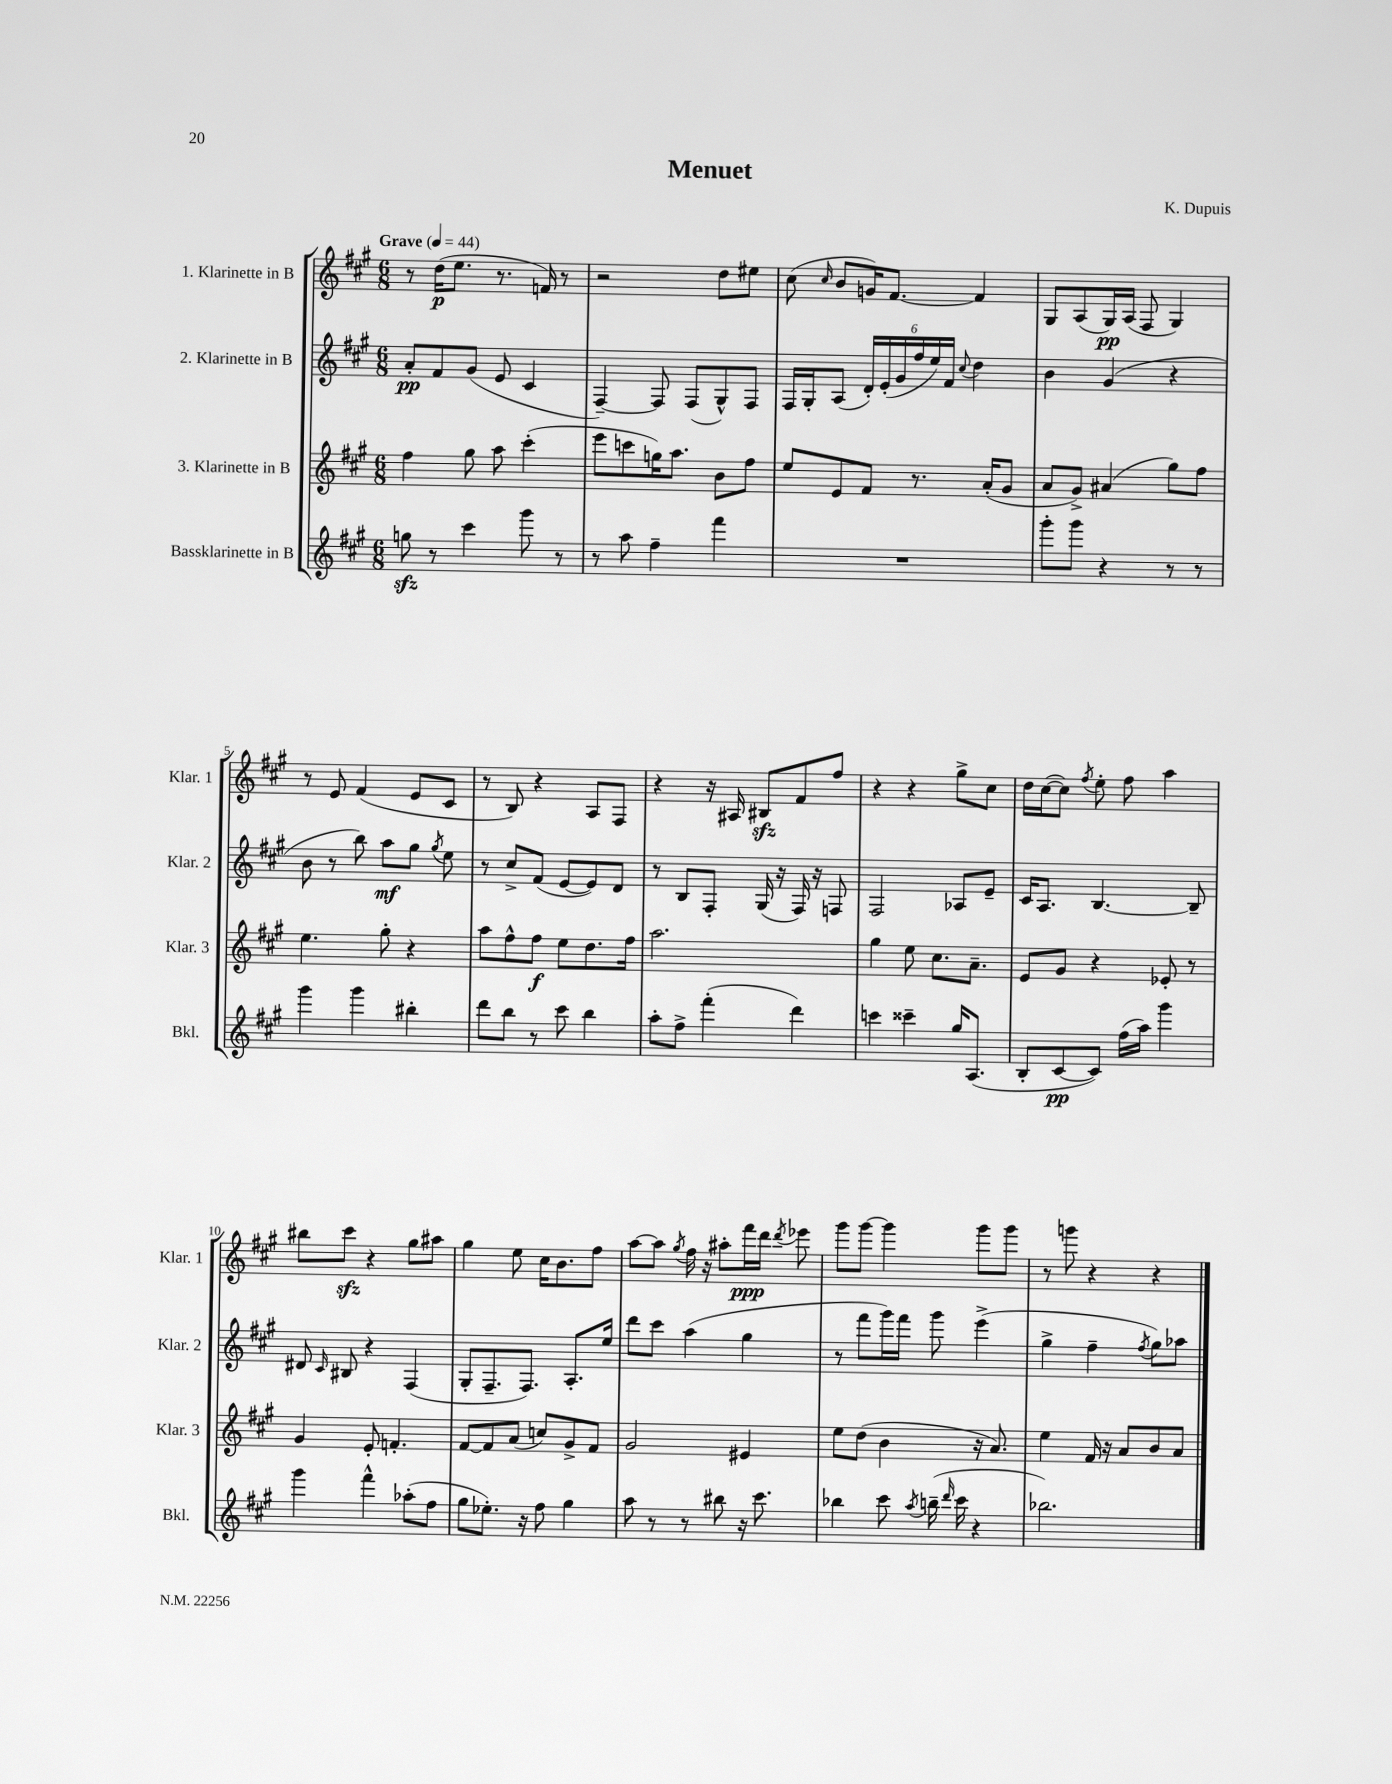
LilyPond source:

\header { title = "Menuet" composer = "K. Dupuis" }
<<
\new StaffGroup <<
\new Staff = "s0" \with { instrumentName = "1. Klarinette in B" shortInstrumentName = "Klar. 1" } {
    \clef treble \key a \major \numericTimeSignature \time 6/8 \tempo "Grave" 4 = 44
    \autoBeamOff r8 d''16[\p( e''8.] r8. f'16) r8 |
    r2 d''8[ eis''8] |
    cis''8( \grace { cis''16 } b'8[ g'16) fis'8.]~ fis'4 |
    gis8[ a8( gis16\pp) a16]( fis8 gis4) |
    r8 e'8 fis'4( e'8[ cis'8] |
    r8 b8) r4 a8[ fis8] |
    r4 r16 ais16 bis8[\sfz fis'8 fis''8] |
    r4 r4 gis''8[-> cis''8] |
    d''16[ cis''16~( cis''8]) \acciaccatura { fis''8 } e''8-. fis''8 a''4 |
    bis''8[ cis'''8]\sfz r4 gis''8[ ais''8] |
    gis''4 e''8 cis''16[ b'8. fis''8] |
    a''8[~ a''8] \acciaccatura { gis''8 } fis''16 r16 ais''8[-. fis'''16\ppp d'''16] \acciaccatura { d'''8 } ees'''8 |
    gis'''8[ gis'''8]~ gis'''4 gis'''8[ gis'''8] |
    r8 g'''8 r4 r4 \bar "|." |
}
\new Staff = "s1" \with { instrumentName = "2. Klarinette in B" shortInstrumentName = "Klar. 2" } {
    \clef treble \key a \major \numericTimeSignature \time 6/8
    \autoBeamOff a'8[-.\pp fis'8 gis'8]( e'8 cis'4 |
    fis4~--) fis8 fis8[( gis8-^) fis8] |
    fis16[ gis16-. a8]( \tuplet 6/4 { d'16[-.) e'16-.( gis'16 fis''16 e''16) fis'16] } \appoggiatura { cis''8 } d''4 |
    b'4 gis'4( r4 |
    b'8 r8 b''8) a''8[\mf gis''8] \acciaccatura { gis''8 } e''8 |
    r8 cis''8[-> fis'8]( e'8[~ e'8) d'8] |
    r8 b8[ fis8]-. gis16( r16 fis16) r16 f8 |
    fis2 aes8[ e'8]-- |
    cis'16[ a8.] b4.~ b8-- |
    dis'8 \grace { cis'16 } bis8 r4 fis4( |
    gis8[-. fis8.-- fis8.]) a8.[-. e''16] |
    d'''8[ cis'''8] a''4( gis''4 |
    r8 fis'''8[ gis'''16) fis'''16] gis'''8 e'''4->( |
    gis''4-> fis''4-- \acciaccatura { fis''8 } gis''8[) aes''8] \bar "|." |
}
\new Staff = "s2" \with { instrumentName = "3. Klarinette in B" shortInstrumentName = "Klar. 3" } {
    \clef treble \key a \major \numericTimeSignature \time 6/8
    \autoBeamOff fis''4 gis''8 a''8 cis'''4-.( |
    e'''8[ c'''8 g''16) a''8.] b'8[ fis''8] |
    e''8[ e'8 fis'8] r8. a'16[-.( gis'8] |
    a'8[ gis'8]->) ais'4( gis''8[) fis''8] |
    e''4. gis''8-. r4 |
    a''8[ fis''8-^ fis''8]\f e''8[ d''8. fis''16] |
    a''2. |
    gis''4 e''8 cis''8.[ a'8.]-- |
    e'8[ gis'8] r4 ees'8-. r8 |
    gis'4 e'8-. f'4.-. |
    fis'8[~ fis'8 a'8]( c''8[) gis'8-> fis'8] |
    gis'2 eis'4 |
    e''8[ d''8]( b'4 r16 a'8.) |
    e''4 fis'16 r16 a'8[ b'8 a'8] \bar "|." |
}
\new Staff = "s3" \with { instrumentName = "Bassklarinette in B" shortInstrumentName = "Bkl." } {
    \clef treble \key a \major \numericTimeSignature \time 6/8
    \autoBeamOff g''8\sfz r8 cis'''4 gis'''8 r8 |
    r8 a''8 fis''4-- fis'''4 |
    R2. |
    gis'''8[-. gis'''8] r4 r8 r8 |
    gis'''4 gis'''4 bis''4-. |
    d'''8[ b''8] r8 cis'''8 b''4 |
    a''8[-. fis''8]-> fis'''4-.( d'''4) |
    c'''4 cisis'''4-- gis''16[ a8.]( |
    b8[-. cis'8~\pp cis'8]) fis''16[( a''16]) gis'''4 |
    gis'''4 fis'''4-^ aes''8[-.( fis''8] |
    gis''8[ ees''8.]-.) r16 fis''8 gis''4 |
    a''8 r8 r8 bis''8 r16 cis'''8. |
    bes''4 cis'''8 \acciaccatura { a''8 } b''16--( \grace { d'''16 } cis'''16 r4 |
    bes''2.) \bar "|." |
}
>>
>>
